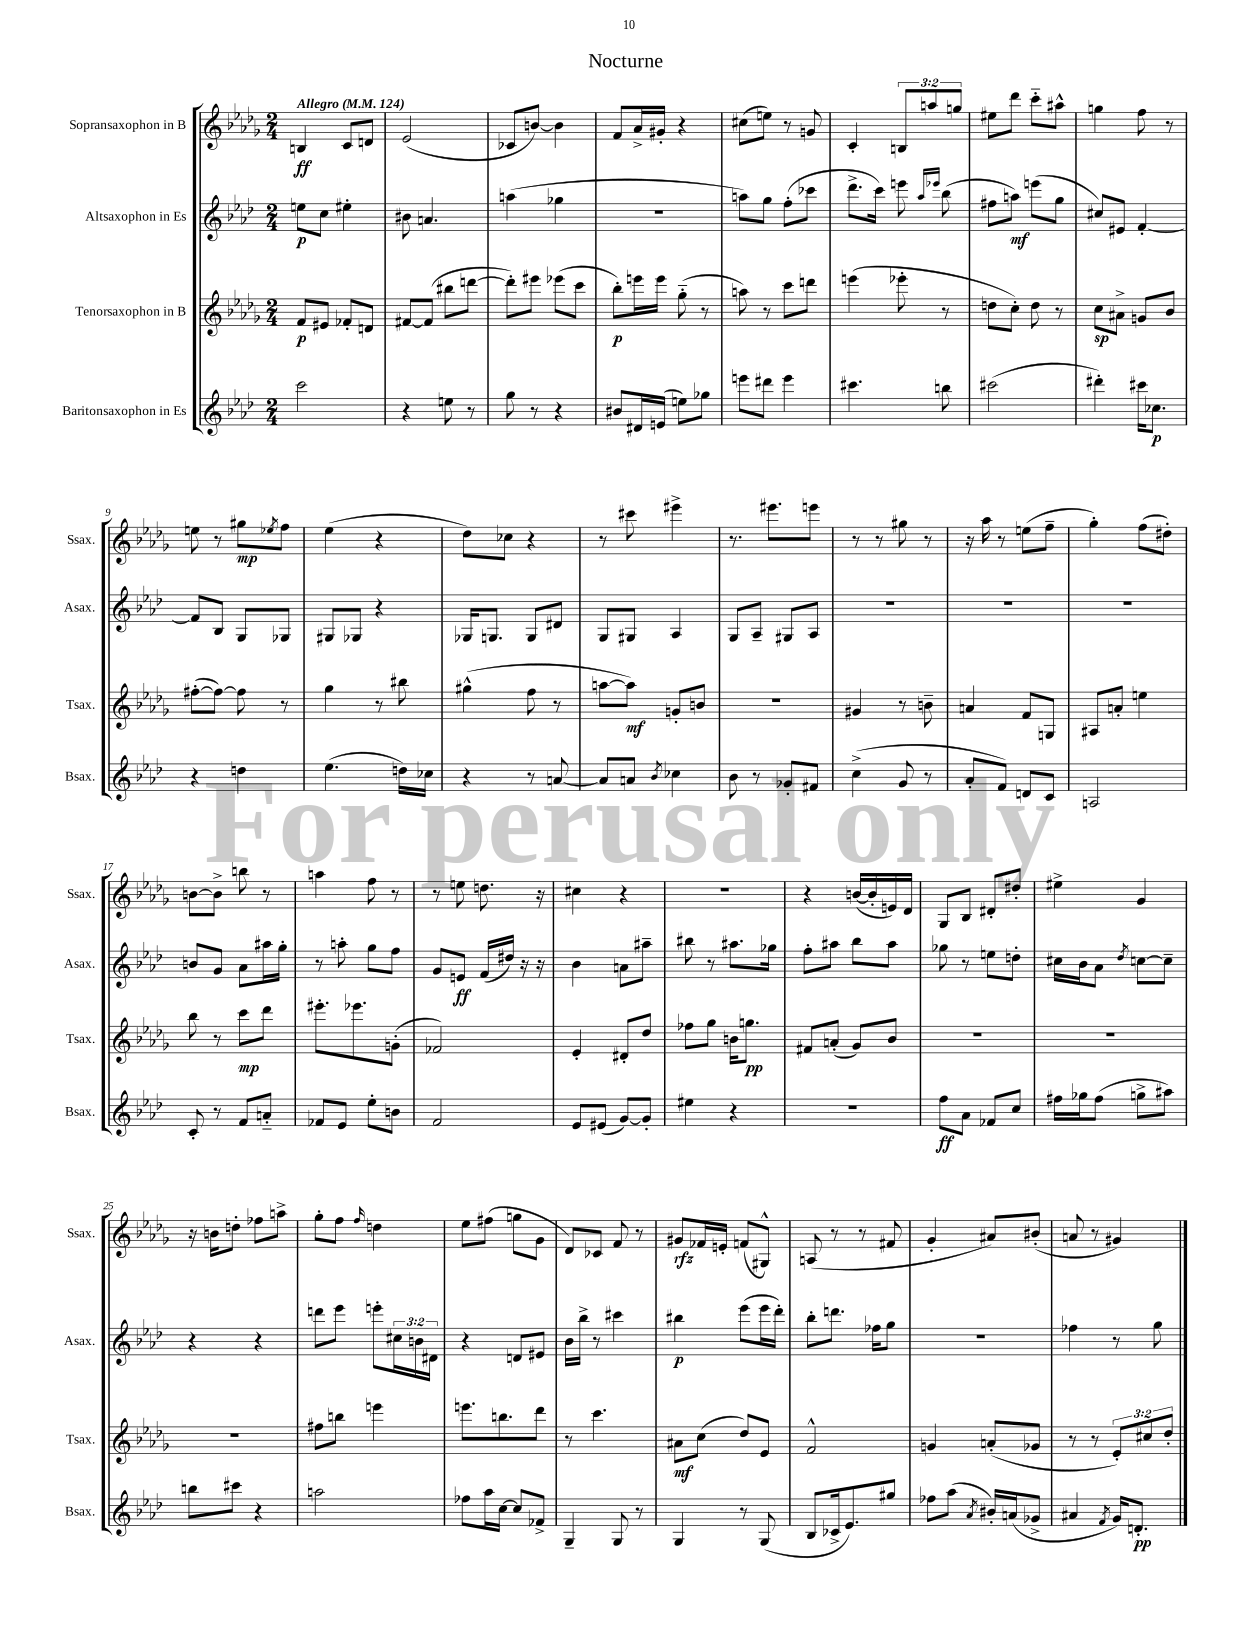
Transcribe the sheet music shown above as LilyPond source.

\header { title = "Nocturne" }
<<
\new StaffGroup <<
\new Staff = "s0" \with { instrumentName = "Sopransaxophon in B" shortInstrumentName = "Ssax." } {
    \clef treble \key des \major \numericTimeSignature \time 2/4 \override Staff.TupletNumber.text = #tuplet-number::calc-fraction-text \tempo "Allegro" 4 = 124
    b4\ff c'8 d'8 |
    ees'2( |
    ces'8 b'8~) b'4 |
    f'8 aes'16-> gis'16-. r4 |
    cis''8( e''8) r8 g'8 |
    c'4-. \tuplet 3/2 { b8 a''8 g''8 } |
    eis''8 des'''8 c'''8-_ ais''8-^ |
    g''4 f''8 r8 |
    e''8 r8 gis''8\mp \acciaccatura { ees''8 } f''8 |
    ees''4( r4 |
    des''8) ces''8 r4 |
    r8 cis'''8 eis'''4-> |
    r8. eis'''8. e'''8 |
    r8 r8 gis''8 r8 |
    r16 aes''16 r8 e''8( f''8-- |
    ges''4-.) f''8( dis''8-.) |
    b'8~ b'8-> b''8 r8 |
    a''4 f''8 r8 |
    r8 e''8 d''8. r16 |
    cis''4 r4 |
    R2 |
    r4 b'16~( b'16-. e'16) des'16 |
    ges8 bes8 dis'8-. dis''8-. |
    eis''4-> ges'4 |
    r16 b'16 d''8-. fes''8 a''8-> |
    ges''8-. f''8 \grace { f''16 } d''4 |
    ees''8 fis''8( g''8 ges'8 |
    des'8) ces'8 f'8 r8 |
    gis'8\rfz fes'16 e'16-. f'8( gis8-^) |
    a8( r8 r8 fis'8 |
    ges'4-. ais'8) bis'8-.( |
    a'8 r8 gis'4) \bar "|." |
}
\new Staff = "s1" \with { instrumentName = "Altsaxophon in Es" shortInstrumentName = "Asax." } {
    \clef treble \key aes \major \numericTimeSignature \time 2/4 \override Staff.TupletNumber.text = #tuplet-number::calc-fraction-text
    e''8\p c''8 eis''4-. |
    bis'8 a'4. |
    a''4( ges''4 |
    R2 |
    a''8) g''8 f''8-.( ces'''8 |
    des'''8.-> c'''16) e'''8 \grace { aes''16 ees'''16 } bes''8( |
    fis''8 a''8\mf) e'''8( g''8 |
    cis''8) eis'8 f'4~-. |
    f'8 bes8 g8 ges8 |
    gis8 ges8 r4 |
    ges16 g8. g8 dis'8 |
    g8 gis8 aes4 |
    g8 aes8-- gis8 aes8 |
    R2 |
    R2 |
    R2 |
    b'8 g'8 aes'8 ais''16 g''16-. |
    r8 a''8-. g''8 f''8 |
    g'8 e'8\ff f'16( dis''16) r16 r16 |
    bes'4 a'8 ais''8-- |
    bis''8 r8 ais''8. ges''16 |
    f''8-. ais''8 bes''8 ais''8 |
    ges''8 r8 e''8 d''8-. |
    cis''16 bes'16 aes'8 \acciaccatura { des''8 } c''8~ c''8-- |
    r4 r4 |
    d'''8 ees'''8 e'''8-. \tuplet 3/2 { cis''16 b'16 dis'16 } |
    r4 d'8 eis'8 |
    bes'16 bes''16-> r8 cis'''4 |
    bis''4\p ees'''8( ees'''16 des'''16-.) |
    bes''8-. d'''8. fes''16 g''8 |
    r2 |
    fes''4 r8 g''8 \bar "|." |
}
\new Staff = "s2" \with { instrumentName = "Tenorsaxophon in B" shortInstrumentName = "Tsax." } {
    \clef treble \key des \major \numericTimeSignature \time 2/4 \override Staff.TupletNumber.text = #tuplet-number::calc-fraction-text
    f'8\p eis'8 fes'8-. d'8 |
    fis'8~ fis'8( bis''8 d'''8~ |
    d'''8-.) eis'''8 ees'''8( c'''8 |
    bes''8-.\p) e'''16 e'''16 ges''8-_( r8 |
    a''8) r8 c'''8 d'''8 |
    e'''4( ees'''8-. r8 |
    d''8 c''8-.) d''8 r8 |
    c''8\sp ais'8-> g'8 bes'8 |
    fis''8~-.( fis''8~) fis''8 r8 |
    ges''4 r8 bis''8 |
    gis''4-^( f''8 r8 |
    a''8~ a''8\mf) g'8-. b'8 |
    R2 |
    gis'4 r8 b'8-- |
    a'4 f'8 g8 |
    ais8 a'8-. e''4 |
    bes''8 r8 c'''8\mp des'''8 |
    eis'''8.-. ees'''8. g'8-.( |
    fes'2) |
    ees'4-. dis'8-. des''8 |
    fes''8 ges''8 b'16 g''8.\pp |
    fis'8 a'8-.( ges'8) bes'8 |
    R2 |
    R2 |
    R2 |
    fis''8 b''8 e'''4 |
    e'''8. b''8. des'''8 |
    r8 c'''4. |
    ais'8\mf c''8( des''8) ees'8 |
    f'2-^ |
    g'4 a'8-.( ges'8 |
    r8 r8 \tuplet 3/2 { ees'8-.) cis''8 des''8-. } \bar "|." |
}
\new Staff = "s3" \with { instrumentName = "Baritonsaxophon in Es" shortInstrumentName = "Bsax." } {
    \clef treble \key aes \major \numericTimeSignature \time 2/4
    c'''2 |
    r4 e''8 r8 |
    g''8 r8 r4 |
    bis'8 dis'16 e'16( e''8) ges''8 |
    e'''8 dis'''8 e'''4 |
    cis'''4. b''8 |
    cis'''2( |
    dis'''4-.) cis'''16 ces''8.\p |
    r4 d''4 |
    ees''4.( d''16) ces''16 |
    r4 r8 a'8~ |
    a'8 a'8 \acciaccatura { bes'8 } ces''4 |
    bes'8 r8 ges'8-. fis'8 |
    c''4->( g'8 r8 |
    aes'8-. f'8) d'8 c'8 |
    a2 |
    c'8-. r8 f'8 a'8-_ |
    fes'8 ees'8 ees''8-. b'8 |
    f'2 |
    ees'8 eis'8( g'8~) g'8-. |
    eis''4 r4 |
    R2 |
    f''8\ff aes'8 fes'8 c''8 |
    fis''16 ges''16 fis''8( g''8-> ais''8) |
    b''8 cis'''8 r4 |
    a''2 |
    fes''8 aes''16 c''16~ c''8 fes'8-> |
    g4-- g8 r8 |
    g4 r8 g8( |
    bes8 ces'16-> ees'8.) gis''8 |
    fes''8 aes''8( \acciaccatura { aes'8 } bis'16-.) a'16( ges'8-> |
    ais'4 \acciaccatura { f'8 } g'16) d'8.-.\pp \bar "|." |
}
>>
>>
